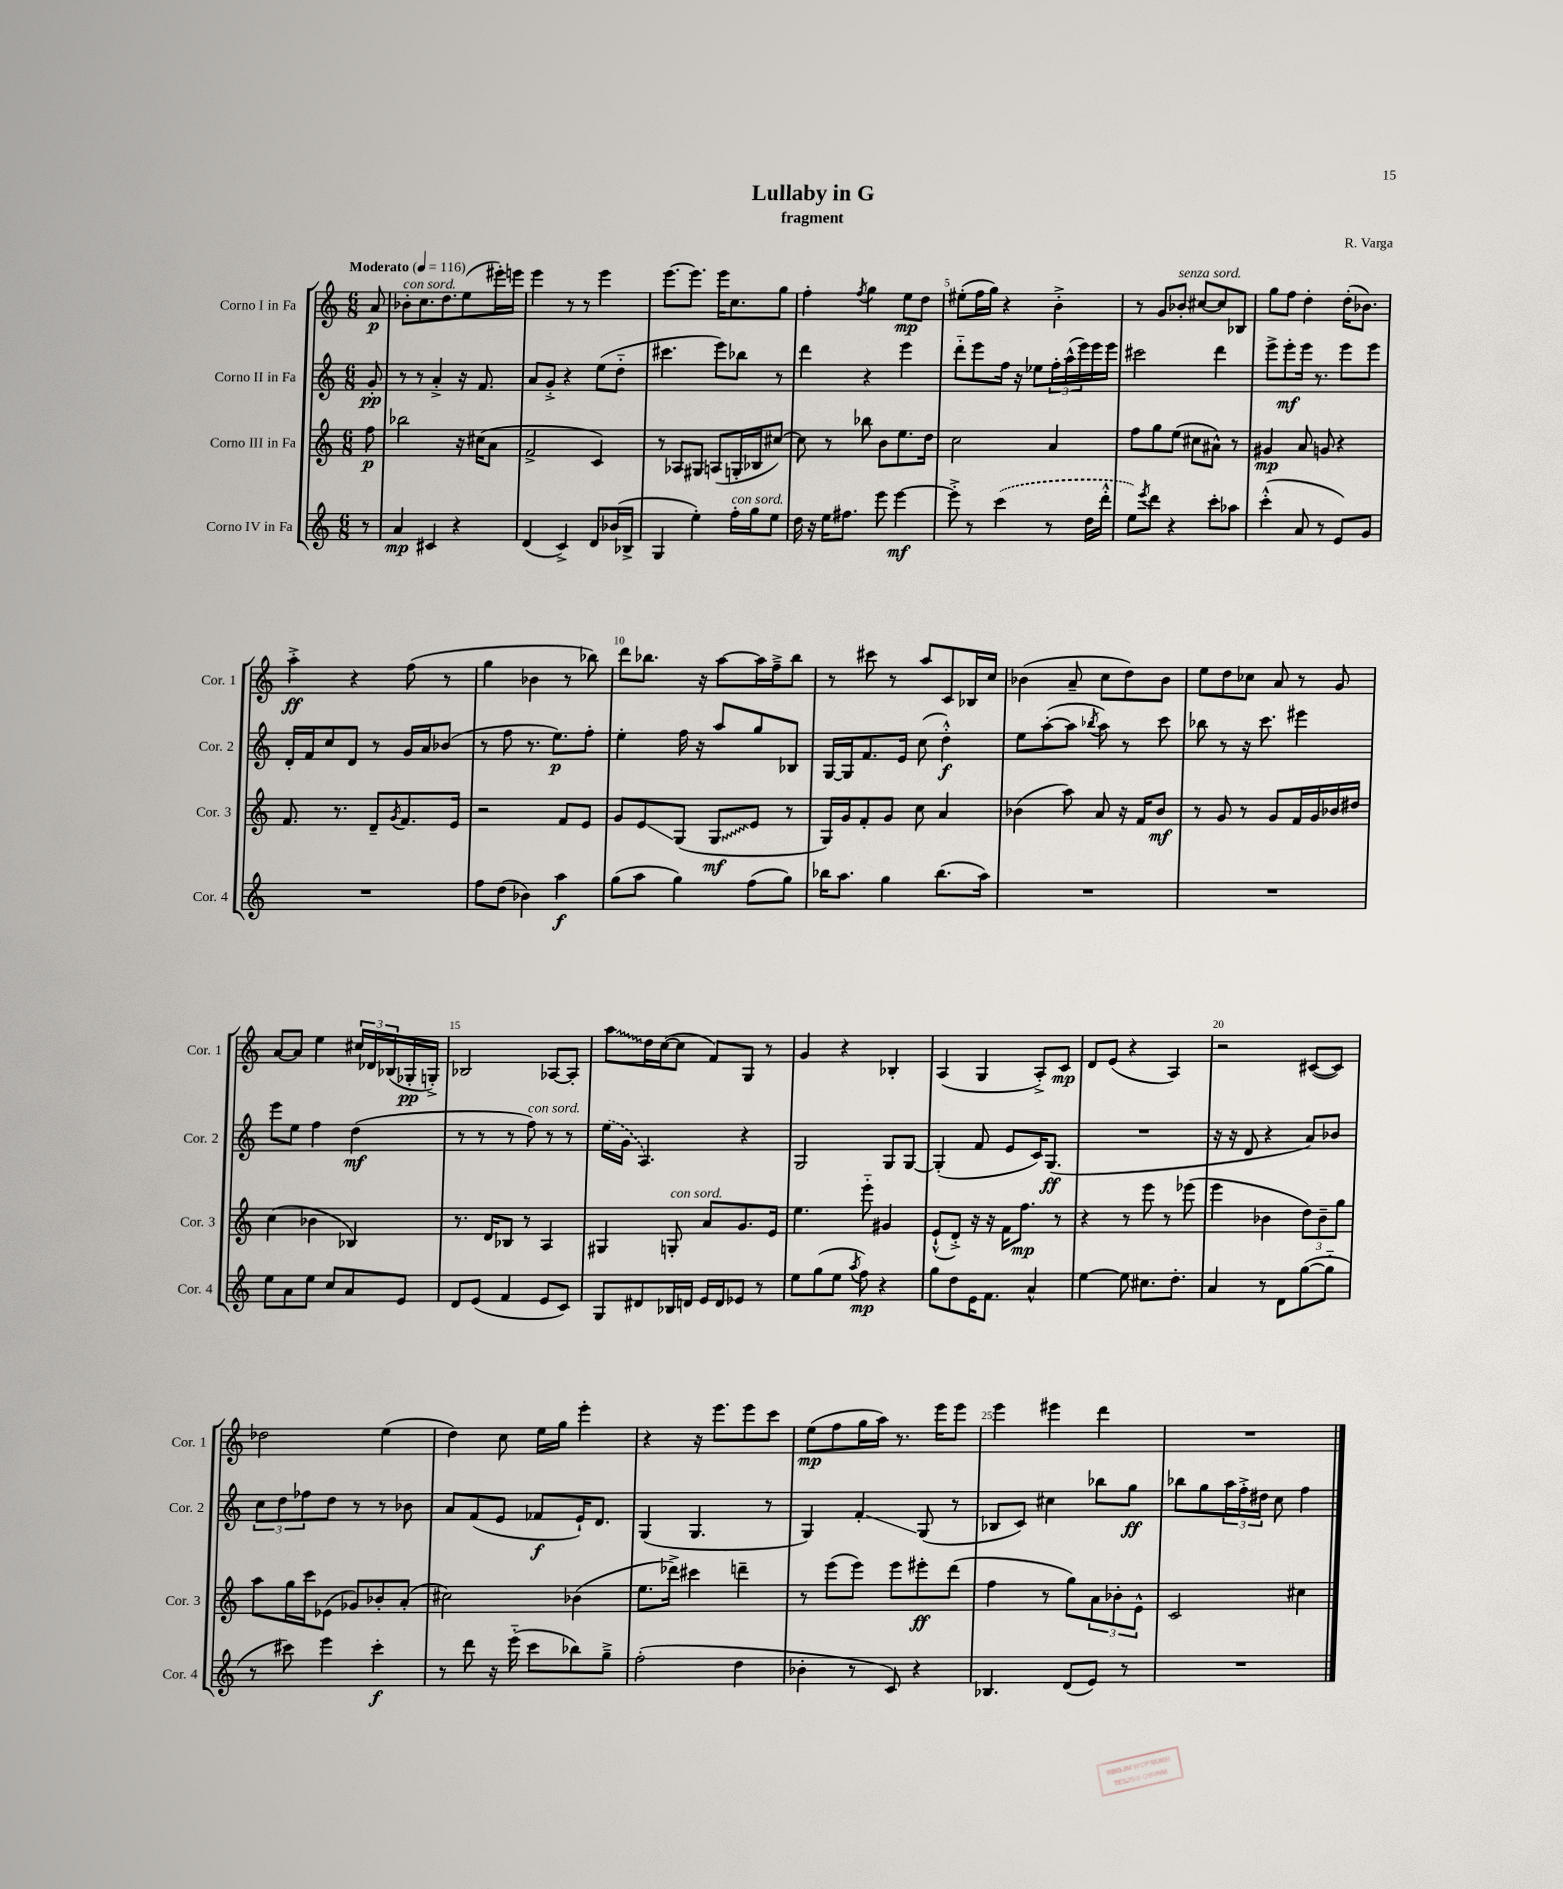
\header { title = "Lullaby in G" composer = "R. Varga" subtitle = "fragment" }
<<
\new StaffGroup <<
\new Staff = "s0" \with { instrumentName = "Corno I in Fa" shortInstrumentName = "Cor. 1" } {
    \clef treble \key c \major \numericTimeSignature \time 6/8 \partial 8 \tempo "Moderato" 4 = 116
    a'8\p |
    bes'8-.^\markup { \italic "con sord." } c''8. d''8. e''8( eis'''16-.) e'''16 |
    e'''4 r8 r8 e'''4 |
    e'''8.~ e'''8. e'''16 c''8. g''8 |
    f''4-. \acciaccatura { f''8 } g''4 e''8\mp d''8 |
    eis''8-.( f''16 g''16) r4 b'4-.-> |
    r8 g'8 bes'8-.^\markup { \italic "senza sord." } cis''8~ cis''8 bes8 |
    g''8 f''8 d''4-. d''16-.( bes'8.) |
    a''4-.->\ff r4 f''8( r8 |
    g''4 bes'4 r8 bes''8) |
    d'''8 bes''8. r16 a''8~ a''16 f''16---> bes''8 |
    r8 cis'''8 r8 a''8 c'8 bes16 c''16 |
    bes'4( a'8-- c''8 d''8) bes'8 |
    e''8 d''8 ces''8 a'8 r8 g'8 |
    a'8~ a'8 e''4 \tuplet 3/2 { cis''16 des'16 bes16( } ges16-.\pp g16-.->) |
    bes2 aes8~ aes8-. |
    \once \override Glissando.style = #'zigzag a''8\glissando d''16 c''16~( c''8 f'8) g8 r8 |
    g'4 r4 bes4-. |
    a4( g4 a8-.->) c'8\mp |
    d'8 e'8( r4 a4) |
    r2 cis'8~( cis'8) |
    des''2 e''4( |
    d''4) c''8 e''16 g''16 e'''4-. |
    r4 r16 e'''8. e'''8 c'''8 |
    e''8\mp( f''8 g''16 a''16) r8. e'''16 e'''8 |
    e'''4 eis'''4 d'''4 |
    R2. \bar "|." |
}
\new Staff = "s1" \with { instrumentName = "Corno II in Fa" shortInstrumentName = "Cor. 2" } {
    \clef treble \key c \major \numericTimeSignature \time 6/8 \partial 8
    g'8-.\pp |
    r8 r8 a'4-.-> r16 f'8. |
    a'8 g'8-.-> r4 e''8( d''8-_ |
    cis'''4. e'''8) bes''8 r8 |
    d'''4 r4 e'''4 |
    d'''8-_ e'''8 f''16 r16 ees''8 \tuplet 3/2 { f''16-. a''16-^( e'''16) } e'''16 e'''16 |
    cis'''2 d'''4 |
    e'''8-> e'''8-.\mf e'''16 r8. e'''8 e'''8 |
    d'16-. f'16 c''8 d'8 r8 g'16 a'16 bes'8( |
    r8 f''8 r8. e''8.\p) f''8-. |
    e''4-. f''16 r16 a''8 g''8 bes8 |
    g16~ g16 f'8. e'16 c''8( d''4-.-^\f) |
    e''8 a''8~-.( a''8 \acciaccatura { bes''8 } a''8) r8 c'''8 |
    bes''8 r8 r16 c'''8. eis'''4 |
    e'''8 e''8 f''4 d''4\mf( |
    r8 r8 r8 f''8^\markup { \italic "con sord." }) r8 r8 |
    \once \slurDashed e''16( g'16 a4.) r4 |
    g2 g8 g8~ |
    g4-.( f'8 e'8 c'16) g8.\ff( |
    R2. |
    r16 r16 d'8 r4 a'8) bes'8 |
    \tuplet 3/2 { c''8 d''8 fes''8 } d''8 r8 r8 bes'8 |
    a'8 f'8( e'8 fes'8\f e'16-!) d'8. |
    g4( g4. r8 |
    g4) f'4-.\glissando g8( r8 |
    bes8 c'8) cis''4 bes''8 g''8\ff |
    bes''8 g''8 \tuplet 3/2 { a''16 f''16-.-> dis''16 } c''8 f''4 \bar "|." |
}
\new Staff = "s2" \with { instrumentName = "Corno III in Fa" shortInstrumentName = "Cor. 3" } {
    \clef treble \key c \major \numericTimeSignature \time 6/8 \partial 8
    f''8\p |
    bes''2 r16 cis''16( a'8 |
    f'2-> c'4) |
    r8 aes8 gis8 a8( g16-. bes16 cis''8~) |
    cis''8 r8 bes''8 b'8 e''8. d''16 |
    c''2 a'4 |
    f''8 g''8 e''8( cis''8 ais'8-^) r8 |
    gis'4\mp a'8 g'8 r4 |
    f'8. r8. d'8-- \acciaccatura { g'8 } f'8. e'16 |
    r2 f'8 e'8 |
    g'8 e'8\glissando g8( \once \override Glissando.style = #'zigzag g8\glissando\mf e'8 r8 |
    g16) g'16 f'8-. g'8 c''8 a'4 |
    bes'4( a''8) a'8 r16 f'16 bes'8\mf |
    r8 g'8 r8 g'8 f'16 g'16 bes'16 dis''16 |
    c''4( bes'4 bes4) |
    r8. d'16 bes8 r8 a4 |
    gis4 g8-.^\markup { \italic "con sord." } a'8 g'8. e'16 |
    e''4. e'''8-_ gis'4 |
    e'8-!-^( d'8-.->) r16 r16 f'16 f''8.\mp r8 |
    r4 r8 e'''8 r8 ees'''8( |
    e'''4 bes'4 \tuplet 3/2 { d''8) bes'8-- g''8 } |
    a''8 g''16 c'''16 ees'8( ges'8) bes'8-. a'8-.( |
    cis''2) bes'4( |
    e''8. des'''16->) cis'''4 d'''4-- |
    r8 e'''8( e'''8) e'''8 eis'''8-.\ff d'''8( |
    f''4 r8 g''8) \tuplet 3/2 { a'8 bes'8-. e'8-^ } |
    c'2 cis''4 \bar "|." |
}
\new Staff = "s3" \with { instrumentName = "Corno IV in Fa" shortInstrumentName = "Cor. 4" } {
    \clef treble \key c \major \numericTimeSignature \time 6/8 \partial 8
    r8 |
    a'4\mp cis'4 r4 |
    d'4( c'4->) d'8 bes'16( bes16-> |
    g4 e''4-.) f''16-.^\markup { \italic "con sord." } g''16 e''8 |
    d''16 r16 e''16 fis''8. e'''8 e'''4~\mf |
    e'''8-.-> r8 \once \slurDashed c'''4( r8 d''16 d'''16-.-^ |
    e''8) \acciaccatura { e'''8 } d'''8 r4 c'''8-. aes''8 |
    c'''4-.-^( a'8 r8 e'8) g'8 |
    R2. |
    f''8 d''8( bes'4) a''4\f |
    g''8( a''8 g''4) f''8( g''8) |
    bes''16 a''8. g''4 bes''8.( a''16) |
    R2. |
    R2. |
    e''8 a'8 e''8 c''8 a'8 e'8 |
    d'8 e'8( f'4 e'8 c'8) |
    g8 dis'8 bes16 d'16 e'16 d'16 ees'8 r8 |
    e''8 g''8( e''8 \acciaccatura { a''8 } f''8\mp) r4 |
    g''8 d''8 e'16 f'8. a'4-^ |
    e''4~ e''8 cis''8. d''8.-. |
    a'4 r8 d'8 g''8~( g''8-_ |
    r8 cis'''8) e'''4 cis'''4-.\f |
    r8 d'''8 r16 e'''16-_( c'''8 bes''8) g''8---> |
    f''2-.( d''4 |
    bes'4-. r8 c'8) r4 |
    bes4. d'8( e'8) r8 |
    R2. \bar "|." |
}
>>
>>
\layout { \context { \Score \override BarNumber.break-visibility = ##(#f #t #t) barNumberVisibility = #(every-nth-bar-number-visible 5) } }
